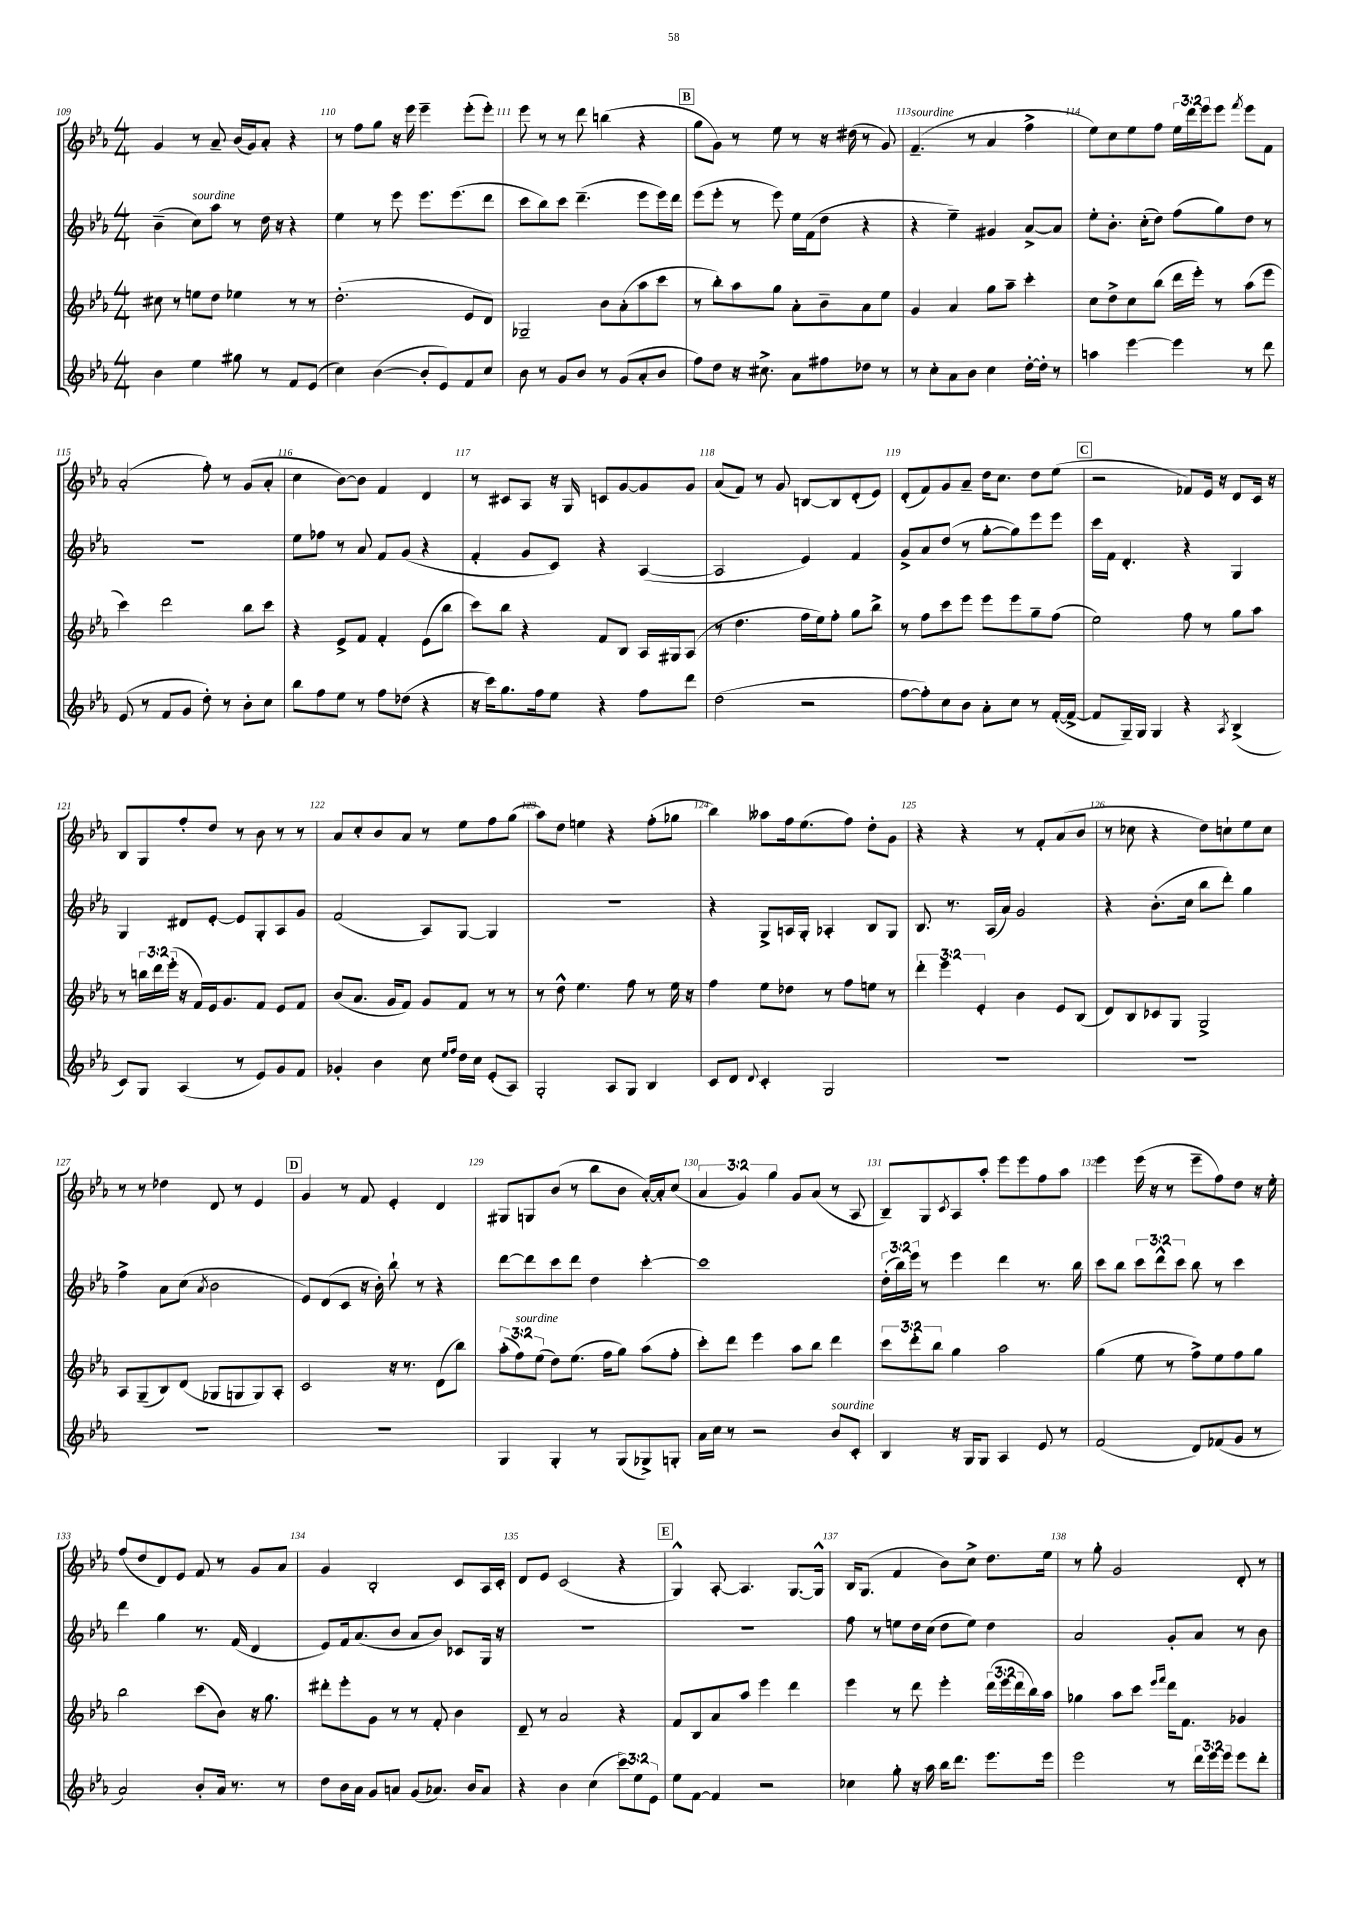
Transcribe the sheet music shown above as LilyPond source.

<<
\new StaffGroup <<
\new Staff = "s0" {
    \clef treble \key ees \major \numericTimeSignature \time 4/4 \override Staff.TupletNumber.text = #tuplet-number::calc-fraction-text
    g'4 r8 aes'8-- bes'16( g'16) aes'8-. r4 |
    r8 f''8 g''8 r16 ees'''16 ees'''4-- ees'''8-.( ees'''8-.) |
    ees'''8 r8 r8 d'''8 b''4( r4 |
    \mark \markup { \box "B" } g''8 g'8) r8 ees''8 r8 r16 dis''16( r8 g'8) |
    f'4.--^\markup { \italic "sourdine" }( r8 aes'4 f''4-> |
    ees''8) c''8 ees''8 f''8 \tuplet 3/2 { ees''16 d'''16 ees'''16 } ees'''8 \acciaccatura { f'''8 } ees'''8 f'8 |
    aes'2-.( f''8-.) r8 g'8( aes'8-. |
    c''4 bes'8~) bes'8 f'4 d'4 |
    r8 cis'8 aes8 r16 g16 c'8 g'8~ g'8 g'8 |
    aes'8( f'8) r8 g'8 b8~ b8 d'8-.( ees'8) |
    d'8-.( f'8) g'8 aes'8-- d''16 c''8. d''8 ees''8( |
    \mark \markup { \box "C" } r2 fes'8) ees'16 r16 d'8 c'16 r16 |
    bes8 g8 f''8-. d''8 r8 bes'8 r8 r8 |
    aes'8 c''8-. bes'8 aes'8 r8 ees''8 f''8 g''8( |
    aes''8) d''8 e''4 r4 f''8-.( ges''8 |
    bes''4) aeses''8 f''16 ees''8.( f''8) d''8-. g'8 |
    r4 r4 r8 f'8-. aes'8( bes'8 |
    r8 ces''8 r4 d''8) c''8-! ees''8 c''8 |
    r8 r8 des''4 d'8 r8 ees'4 |
    \mark \markup { \box "D" } g'4 r8 f'8 ees'4-. d'4 |
    gis8 g8 bes'8( r8 bes''8 bes'8 aes'16~-.) aes'16-. c''8( |
    \tuplet 3/2 { aes'4 g'4) g''4 } g'8 aes'8( r8 aes8 |
    bes8--) g8 \acciaccatura { c'8 } aes8 aes''8-. ees'''8 ees'''8 f''8 aes''8 |
    ees'''4 ees'''16( r16 r8 ees'''8-- f''8) d''8 r16 ees''16-. |
    f''8( d''8 d'8) ees'8 f'8 r8 g'8 aes'8 |
    g'4 bes2-. c'8 aes16 c'16-. |
    d'8 ees'8 c'2( r4 |
    \mark \markup { \box "E" } g4-^) aes8~-. aes4. g8.~ g16-^ |
    bes16 g8.( f'4 bes'8) c''8-> d''8. ees''16 |
    r8 g''8-. g'2 d'8-. r8 \bar "|." |
}
\new Staff = "s1" {
    \clef treble \key ees \major \numericTimeSignature \time 4/4 \override Staff.TupletNumber.text = #tuplet-number::calc-fraction-text
    bes'4--( c''8^\markup { \italic "sourdine" }) aes''8 r8 d''16 r16 r4 |
    ees''4 r8 ees'''8 ees'''8. ees'''8.( d'''8 |
    c'''8 bes''8) c'''8 d'''4.--( ees'''8 ees'''16) d'''16 |
    \mark \markup { \box "B" } ees'''8( ees'''8-. r8 ees'''8) ees''16 f'16( d''8 r4 |
    r4 ees''4--) gis'4 aes'8~-> aes'8 |
    ees''8-. bes'8.-. c''16-.( d''8) f''8( g''8) d''8 r8 |
    R1 |
    ees''8 fes''8 r8 aes'8 f'8 g'8( r4 |
    f'4-. g'8 c'8) r4 aes4~( |
    aes2 ees'4) f'4 |
    g'8-> aes'8 d''8( r8 g''8~-. g''8) ees'''8 ees'''8 |
    \mark \markup { \box "C" } c'''16 f'16 d'4.-. r4 g4 |
    g4 dis'8 ees'8~-. ees'8 g8-. aes8 g'8 |
    f'2( aes8) g8~ g4 |
    R1 |
    r4 g8-> a16 g16-. aes4-. bes8 g8 |
    bes8. r8. aes16( aes'16) g'2 |
    r4 bes'8.-.( c''16 bes''8 d'''8-.) g''4 |
    f''4-> aes'8 c''8( \acciaccatura { aes'8 } bes'2 |
    \mark \markup { \box "D" } ees'8) d'8( c'8 r16 bes'16-.) bes''8-! r8 r4 |
    d'''8~ d'''8 c'''8 d'''8 d''4 c'''4~-. |
    c'''1 |
    \tuplet 3/2 { d''16-.( bes''16) ees'''16 } r8 ees'''4 d'''4 r8. bes''16 |
    c'''8 bes''8 \tuplet 3/2 { c'''8 d'''8-^ c'''8 } bes''8 r8 c'''4 |
    d'''4 g''4 r8. f'16( d'4 |
    ees'8) f'16 aes'8.( bes'8 aes'8 bes'8) ces'8 g16 r16 |
    R1 |
    \mark \markup { \box "E" } R1 |
    f''8 r8 e''8 d''16 c''16( d''8 e''8) d''4 |
    aes'2 g'8-. aes'8 r8 bes'8 \bar "|." |
}
\new Staff = "s2" {
    \clef treble \key ees \major \numericTimeSignature \time 4/4 \override Staff.TupletNumber.text = #tuplet-number::calc-fraction-text
    cis''8 r8 e''8 d''8 ees''4 r8 r8 |
    d''2.-.( ees'8 d'8) |
    ges2-- bes'8 aes'8-.( aes''8 c'''8 |
    \mark \markup { \box "B" } r8 bes''8-.) aes''8 g''8 aes'8-. bes'8-- aes'8 ees''8 |
    g'4 aes'4 g''8 aes''8-- c'''4-. |
    c''8 d''8-> c''8 bes''8( d'''16 ees'''16-.) r8 aes''8( ees'''8 |
    c'''4) d'''2 bes''8 c'''8 |
    r4 ees'8-> f'8 f'4-. ees'8( bes''8 |
    c'''8) bes''8 r4 f'8 bes8 aes16 gis16 aes8( |
    r8 d''4. f''16 ees''16) f''8-. g''8 bes''8-> |
    r8 f''8 c'''8 ees'''8 ees'''8 ees'''8 g''8-- f''8( |
    \mark \markup { \box "C" } ees''2) f''8 r8 g''8 aes''8 |
    r8 \tuplet 3/2 { b''16 d'''16 ees'''16-.( } r16 f'16) ees'16 g'8. f'8 ees'8 f'8 |
    bes'8( aes'8. g'16 f'8) g'8 f'8 r8 r8 |
    r8 d''8-^ ees''4. f''8 r8 ees''16 r16 |
    f''4 ees''8 des''8 r8 f''8 e''8 r8 |
    \tuplet 3/2 { d'''4-. ees'''4 ees'4-. } bes'4 ees'8 bes8( |
    d'8) bes8 ces'8 g8 g2-> |
    aes8 g8--( bes8) d'8( ges8 g8 g8) aes8-. |
    \mark \markup { \box "D" } c'2 r16 r8. d'8( bes''8) |
    \tuplet 3/2 { aes''8-.( f''8^\markup { \italic "sourdine" }) ees''8( } d''8) ees''8.( f''16 g''8) aes''8( f''8-. |
    c'''8-.) d'''8 ees'''4 aes''8 bes''8 d'''4 |
    \tuplet 3/2 { c'''8 d'''8-. bes''8 } g''4 aes''2 |
    g''4( ees''8 r8 f''8->) ees''8 f''8 g''8 |
    bes''2 c'''8( bes'8) r16 g''8. |
    dis'''8-. ees'''8-. g'8 r8 r8 f'8-. bes'4 |
    d'8-- r8 aes'2 r4 |
    \mark \markup { \box "E" } f'8 bes8 aes'8 aes''8 ees'''4 d'''4 |
    ees'''4 r8 d'''8 ees'''4-. \tuplet 3/2 { d'''16( ees'''16 d'''16 } bes''16) aes''16 |
    ges''4 aes''8 c'''8 \grace { ees'''16 f'''16 } d'''16 f'8. ges'4 \bar "|." |
}
\new Staff = "s3" {
    \clef treble \key ees \major \numericTimeSignature \time 4/4 \override Staff.TupletNumber.text = #tuplet-number::calc-fraction-text
    bes'4 ees''4 gis''8 r8 f'8 ees'8( |
    c''4) bes'4~( bes'8-. ees'8) f'8 c''8 |
    bes'8 r8 g'8 bes'8 r8 g'8( aes'8-. bes'8 |
    \mark \markup { \box "B" } f''8) d''8 r16 cis''8.-> aes'8 fis''8 des''8 r8 |
    r8 c''8-. aes'8 bes'8 c''4 d''16~-. d''16-. r8 |
    a''4 ees'''4~ ees'''4 r8 d'''8 |
    ees'8( r8 f'8 g'8 d''8-.) r8 bes'8-. c''8 |
    bes''8 f''8 ees''8 r8 f''8 des''8( r4 |
    r16 c'''16) g''8. f''16 ees''8 r4 f''8 d'''8 |
    d''2( r2 |
    f''8~ f''8-.) c''8 bes'8 aes'8-. c''8 r8 f'16~-.( f'16~-> |
    \mark \markup { \box "C" } f'8 g16--) g16 g4 r4 \acciaccatura { aes8 } bes4->( |
    c'8) g8 aes4( r8 ees'8) g'8 f'8 |
    ges'4-. bes'4 c''8 \grace { ees''16 f''16 } d''16 c''16 ees'8-.( aes8) |
    g2-. aes8 g8 bes4 |
    c'8 d'8 \appoggiatura { d'8 } c'4-. g2 |
    R1 |
    R1 |
    R1 |
    \mark \markup { \box "D" } R1 |
    g4 g4-. r8 g8( ges8->) g8-. |
    aes'16 c''16 r8 r2 bes'8^\markup { \italic "sourdine" } c'8-. |
    bes4 r16 g16 g8 aes4 ees'8 r8 |
    f'2( d'8) fes'8( g'8 r8 |
    aes'2) bes'8-. aes'16 r8. r8 |
    d''8 bes'16 aes'16 g'8 a'8 g'8( aes'8.) bes'16 aes'8 |
    r4 bes'4 c''4( \tuplet 3/2 { c'''8) ees''8 ees'8 } |
    \mark \markup { \box "E" } ees''8 f'8~ f'4 r2 |
    ces''4 g''8-. r16 aes''16 bes''16 d'''8. ees'''8. ees'''16 |
    ees'''2 r8 \tuplet 3/2 { d'''16 ees'''16 ees'''16 } ees'''8 d'''8-. \bar "|." |
}
>>
>>
\layout { \context { \Score currentBarNumber = #109 \override BarNumber.break-visibility = ##(#f #t #t) barNumberVisibility = #all-bar-numbers-visible } }
